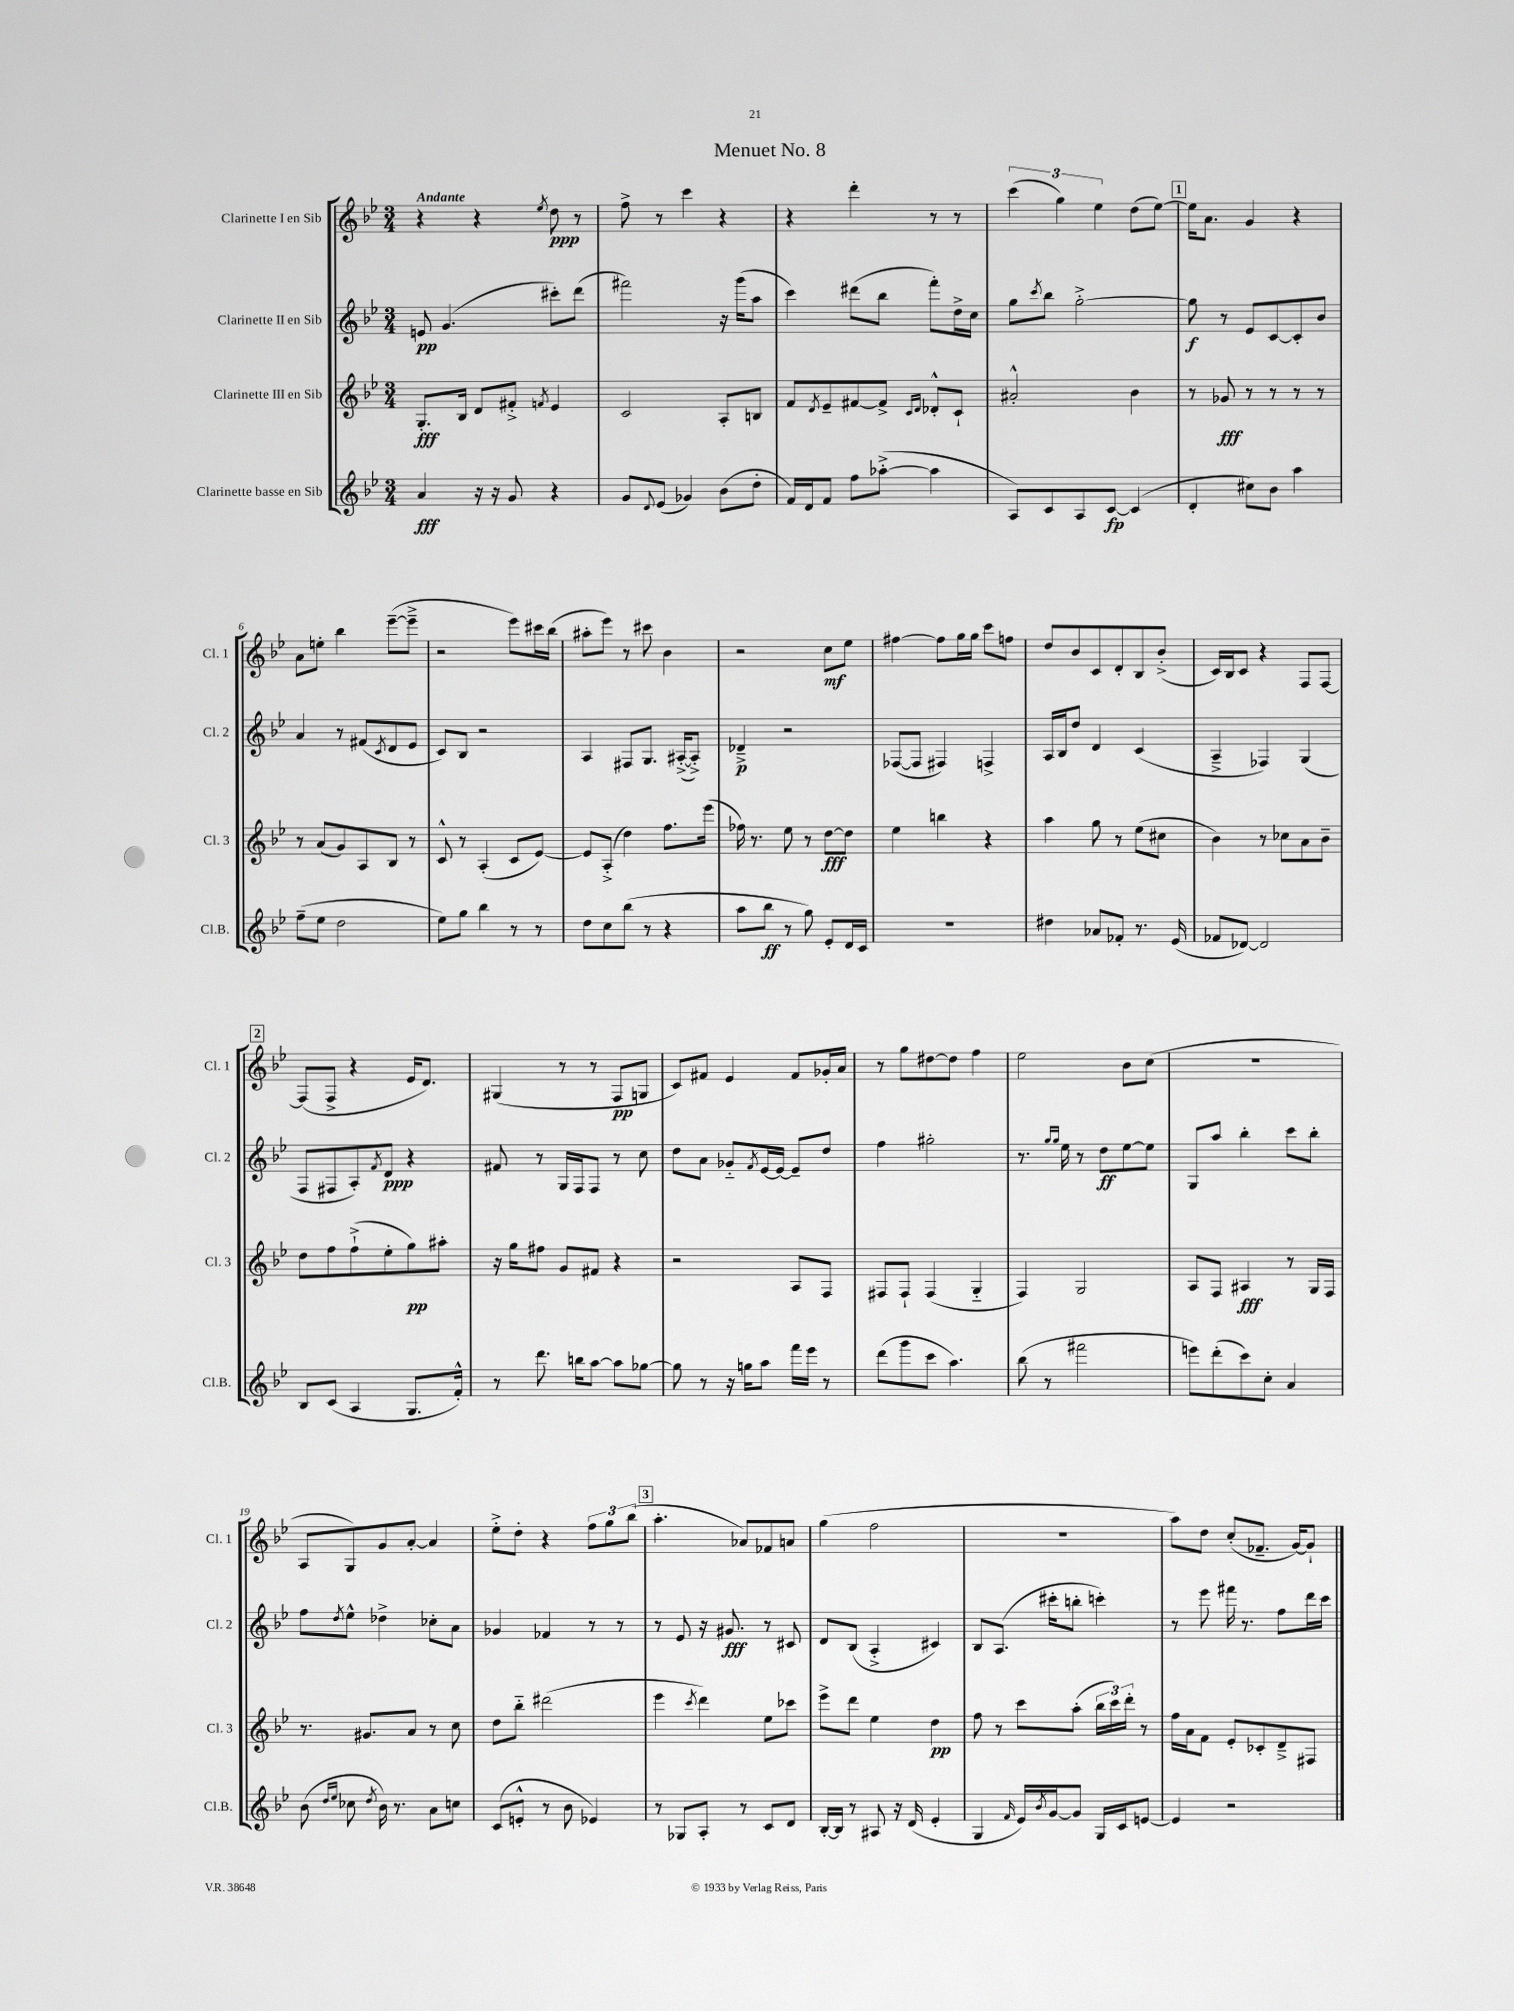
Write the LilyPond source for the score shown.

\header { title = "Menuet No. 8" }
<<
\new StaffGroup <<
\new Staff = "s0" \with { instrumentName = "Clarinette I en Sib" shortInstrumentName = "Cl. 1" } {
    \clef treble \key bes \major \numericTimeSignature \time 3/4 \tempo "Andante"
    r4 r4 \acciaccatura { ees''8 } d''8\ppp r8 |
    f''8-> r8 c'''4 r4 |
    r4 d'''4-. r8 r8 |
    \tuplet 3/2 { c'''4( g''4) ees''4 } d''8( ees''8~) |
    \mark \markup { \box "1" } ees''16 a'8. g'4 r4 |
    a'8 e''8-. bes''4 ees'''8~--( ees'''8---> |
    r2 ees'''8) cis'''16 bes''16( |
    ais''8-. ees'''8) r8 cis'''8 bes'4 |
    r2 c''8\mf ees''8 |
    fis''4~ fis''8 g''16 g''16 c'''8 f''8 |
    d''8 bes'8 c'8 d'8-. bes8 bes'8-.->( |
    c'16) bes16 c'8 r4 f8 f8~ |
    \mark \markup { \box "2" } f8( f8-> r4 ees'16 d'8.) |
    gis4( r8 r8 f8\pp g8 |
    c'8) fis'8 ees'4 fis'8 ges'16-. a'16 |
    r8 g''8 dis''8~ dis''8 f''4 |
    ees''2 bes'8 c''8( |
    R2. |
    a8 g8) g'8 a'8~-. a'4 |
    ees''8-.-> d''8-. r4 \tuplet 3/2 { f''8 g''8 bes''8( } |
    \mark \markup { \box "3" } a''4.-. aes'8) fes'8 a'8 |
    g''4( f''2 |
    R2. |
    a''8) d''8 c''8-.( fes'8.-- g'16~) g'8-! \bar "|." |
}
\new Staff = "s1" \with { instrumentName = "Clarinette II en Sib" shortInstrumentName = "Cl. 2" } {
    \clef treble \key bes \major \numericTimeSignature \time 3/4
    e'8\pp g'4.( cis'''8-.) d'''8( |
    fis'''2) r16 g'''16( a''8 |
    c'''4) dis'''8( bes''8 f'''8-.) d''16-> c''16 |
    g''8 \acciaccatura { c'''8 } bes''8 g''2~-.-> |
    \mark \markup { \box "1" } g''8\f r8 ees'8 c'8~ c'8-. bes'8 |
    a'4 r8 fis'8( \acciaccatura { c'8 } d'8 ees'8 |
    c'8) bes8 r2 |
    a4 fis8 g8. ais16~-.->( ais8-.->) |
    des'4--->\p r2 |
    fes8~( fes8 fis4) f4-> |
    a16 bes16 d''8 d'4 c'4( |
    a4---> fes4) g4( |
    \mark \markup { \box "2" } f8 fis8 a8-.) \acciaccatura { f'8 } d'8\ppp r4 |
    fis'8 r8 g16 f16 f8 r8 c''8 |
    d''8 a'8 ges'8-_ \acciaccatura { f'8 } ees'16~ ees'16~ ees'8-- d''8 |
    f''4 gis''2-. |
    r8. \grace { g''16 g''16 } ees''16 r8 d''8\ff ees''8~ ees''8 |
    g8 a''8 bes''4-. c'''8 bes''8-. |
    f''8 \acciaccatura { d''8 } ees''8-^ des''4-> ces''8-. a'8 |
    ges'4 fes'4 r8 r8 |
    \mark \markup { \box "3" } r8 ees'8 r16 gis'8.\fff r8 cis'8 |
    d'8 bes8( a4-.-> cis'4) |
    bes8 a8.( cis'''16-. b''8-. c'''4-.) |
    r8 ees'''8 fis'''16 r8. f''8 d'''16 c'''16 \bar "|." |
}
\new Staff = "s2" \with { instrumentName = "Clarinette III en Sib" shortInstrumentName = "Cl. 3" } {
    \clef treble \key bes \major \numericTimeSignature \time 3/4
    g8.-.\fff bes16 d'8 fis'8-.-> \acciaccatura { f'8 } ees'4 |
    c'2 a8-. b8 |
    f'8 \acciaccatura { d'8 } ees'8-- fis'8~ fis'8-> \grace { c'16 d'16 } des'8-.-^ c'8-! |
    ais'2-.-^ bes'4 |
    \mark \markup { \box "1" } r8 ges'8\fff r8 r8 r8 r8 |
    r8 a'8( g'8) a8 bes8 r8 |
    c'8-^ r8 a4-.( c'8 ees'8~) |
    ees'8 a8-.->( d''4) f''8. ees'''16( |
    fes''16) r8. ees''8 r8 d''8~\fff d''8 |
    ees''4 b''4 r4 |
    a''4 g''8 r8 ees''8( cis''8 |
    bes'4) r8 ces''8 a'8 bes'8-- |
    \mark \markup { \box "2" } d''8 f''8 f''8-!->( ees''8-. g''8\pp) ais''8-. |
    r16 g''16 fis''8 g'8 fis'8 r4 |
    r2 a8 f8 |
    fis8 fis8-! fis4( g4-_ |
    f4) g2 |
    a8 f8 ais4\fff r8 g16 f16 |
    r8. gis'8. a'8 r8 c''8 |
    d''8 bes''8-_ dis'''2( |
    \mark \markup { \box "3" } ees'''4 \acciaccatura { c'''8 } d'''4) ees''8 ces'''8 |
    ees'''8-> d'''8 ees''4 d''4\pp |
    f''8 r8 c'''8 a''8-.( \tuplet 3/2 { bes''16 c'''16) d'''16-. } r8 |
    f''16 a'16 f'8 ees'8-. ces'8-. d'8---> fis8 \bar "|." |
}
\new Staff = "s3" \with { instrumentName = "Clarinette basse en Sib" shortInstrumentName = "Cl.B." } {
    \clef treble \key bes \major \numericTimeSignature \time 3/4
    a'4\fff r16 r16 g'8 r4 |
    g'8 \appoggiatura { d'8 } ees'8( ges'4) bes'8( d''8-. |
    f'16) d'16 f'8 f''8 aes''8~-.->( aes''4 |
    a8) c'8 a8 c'8~\fp c'4( |
    \mark \markup { \box "1" } d'4-. cis''8) bes'8 a''4 |
    f''8--( ees''8 d''2 |
    ees''8) g''8 bes''4 r8 r8 |
    d''8 c''8 bes''8( r8 r4 |
    a''8 bes''8\ff r8 g''8) ees'8-. d'16 c'16 |
    R2. |
    dis''4 aes'8 fes'8-. r8. ees'16( |
    fes'8 des'8~) des'2 |
    \mark \markup { \box "2" } bes8 c'8( a4 g8. f'16-.-^) |
    r8 d'''8. b''16 a''8~ a''8 ges''8~ |
    ges''8 r8 r16 g''16 a''8 f'''16 ees'''16 r8 |
    d'''8( g'''8 c'''8 a''4.) |
    bes''8( r8 fis'''2 |
    e'''8) d'''8-.( c'''8) c''8-. a'4 |
    bes'8( \grace { d''16 ees''16 } ces''8 \acciaccatura { d''8 } bes'16) r8. a'8 c''8 |
    c'8( e'8-.-^ r8 bes'8 ees'4) |
    \mark \markup { \box "3" } r8 ges8 a8-. r8 c'8 d'8 |
    bes16~-. bes16 r8 ais8 r16 d'16( ees'4-. |
    g4 \grace { f'16 } ees'16) \acciaccatura { bes'8 } g'16~ g'8 g16 c'16 e'8~ |
    e'4 r2 \bar "|." |
}
>>
>>
